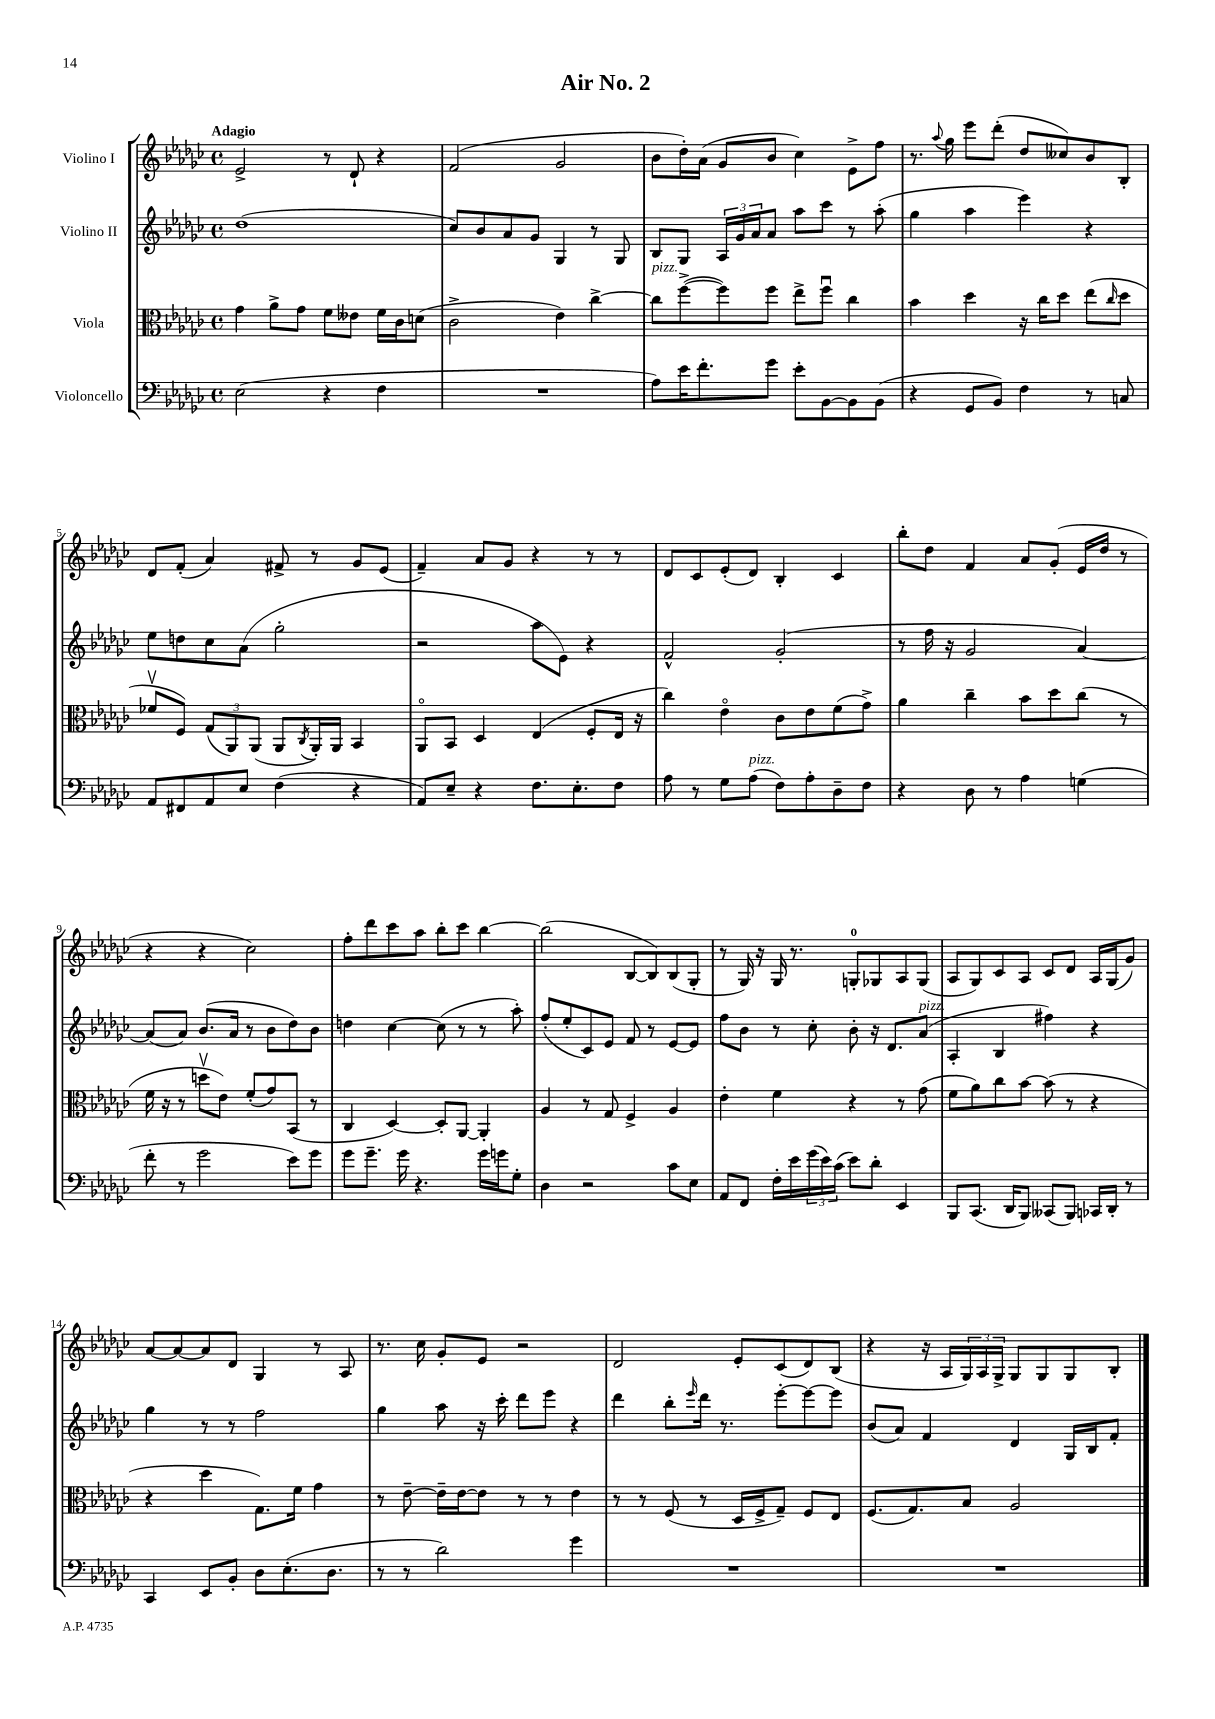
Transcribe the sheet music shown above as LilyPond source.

\header { title = "Air No. 2" }
<<
\new StaffGroup <<
\new Staff = "s0" \with { instrumentName = "Violino I" } {
    \clef treble \key ges \major \defaultTimeSignature \time 4/4 \tempo "Adagio"
    ees'2-> r8 des'8-! r4 |
    f'2( ges'2 |
    bes'8 des''16-.) aes'16( ges'8 bes'8 ces''4) ees'8-> f''8 |
    r8. \appoggiatura { aes''8 } ges''16 ees'''8 des'''8-.( des''8 ceses''8) bes'8 bes8-. |
    des'8 f'8-.( aes'4) fis'8-> r8 ges'8 ees'8( |
    f'4--) aes'8 ges'8 r4 r8 r8 |
    des'8 ces'8 ees'8-.( des'8) bes4-. ces'4 |
    bes''8-. des''8 f'4 aes'8 ges'8-.( ees'16 des''16 r8 |
    r4 r4 ces''2) |
    f''8-. des'''8 ces'''8 aes''8 bes''8-. ces'''8 bes''4~ |
    bes''2( bes8~ bes8) bes8( ges8-. |
    r8 ges16) r16 ges16 r8. g8-0-. ges8 aes8 ges8( |
    aes8 ges8) ces'8 aes8 ces'8 des'8 aes16 ges16( ges'8) |
    aes'8~ aes'8~ aes'8 des'8 ges4 r8 aes8 |
    r8. ces''16 ges'8-. ees'8 r2 |
    des'2 ees'8-. ces'8( des'8) bes8( |
    r4 r16 aes16 \tuplet 3/2 { ges16) aes16 ges16-> } ges8 ges8 ges8 bes8-. \bar "|." |
}
\new Staff = "s1" \with { instrumentName = "Violino II" } {
    \clef treble \key ges \major \defaultTimeSignature \time 4/4
    des''1( |
    ces''8) bes'8 aes'8 ges'8 ges4 r8 ges8 |
    bes8 ges8 \tuplet 3/2 { aes16 ges'16 aes'16 } aes'8 aes''8 ces'''8 r8 aes''8-.( |
    ges''4 aes''4 ees'''4) r4 |
    ees''8 d''8 ces''8 aes'8( ges''2-. |
    r2 aes''8 ees'8) r4 |
    f'2-^ ges'2-.( |
    r8 f''16 r16 ges'2 aes'4~) |
    aes'8( aes'8) bes'8.( aes'16 r8 bes'8 des''8) bes'8 |
    d''4 ces''4~ ces''8( r8 r8 aes''8-.) |
    f''8-.( ees''8-. ces'8) ees'8 f'8 r8 ees'8~ ees'8 |
    f''8 bes'8 r8 ces''8-. bes'8-. r16 des'8. aes'8^\markup { \italic "pizz." }( |
    aes4-. bes4 fis''4) r4 |
    ges''4 r8 r8 f''2 |
    ges''4 aes''8 r16 ces'''16-. des'''8 ees'''8 r4 |
    des'''4 bes''8-. \grace { ees'''16 } des'''16 r8. ees'''8~-. ees'''8~ ees'''8 |
    bes'8( aes'8) f'4 des'4 ges16 bes16 f'8-. \bar "|." |
}
\new Staff = "s2" \with { instrumentName = "Viola" } {
    \clef alto \key ges \major \defaultTimeSignature \time 4/4
    ges'4 aes'8-> ges'8 f'8 eeses'8 f'16 ces'16 d'8( |
    ces'2-> ees'4) ces''4~-> |
    ces''8^\markup { \italic "pizz." } f''8~->( f''8) f''8 ees''8-> f''8\downbow ces''4 |
    bes'4 des''4 r16 ces''16 des''8 ees''8( \grace { ces''16 } des''8 |
    fes'8\upbow f8) \tuplet 3/2 { ges8( aes,8) aes,8( } aes,8 \acciaccatura { ces8 } aes,16-.) aes,16 bes,4 |
    aes,8\flageolet bes,8 des4 ees4( f8-. ees16 r16 |
    ces''4) ees'4\flageolet ces'8 ees'8 f'8( ges'8->) |
    aes'4 ces''4-- bes'8 des''8 ces''8( r8 |
    f'16 r16 r8 d''8\upbow ees'8) f'8-.( ges'8) bes,8( r8 |
    ces4 des4~) des8-. aes,8~ aes,4-. |
    aes4 r8 ges8 f4-> aes4 |
    ees'4-. f'4 r4 r8 ges'8( |
    f'8 aes'8) ces''8 bes'8~ bes'8( r8 r4 |
    r4 des''4 ges8.) f'16 ges'4 |
    r8 ees'8~-- ees'16-- ees'16~ ees'8 r8 r8 ees'4 |
    r8 r8 f8( r8 des16 f16-> ges8--) f8 ees8 |
    f8.( ges8.) bes8 aes2 \bar "|." |
}
\new Staff = "s3" \with { instrumentName = "Violoncello" } {
    \clef bass \key ges \major \defaultTimeSignature \time 4/4
    ees2( r4 f4 |
    R1 |
    aes8) ees'16 f'8.-. ges'8 ees'8-. bes,8~ bes,8 bes,8( |
    r4 ges,8 bes,8) f4 r8 c8 |
    aes,8 fis,8 aes,8 ees8 f4( r4 |
    aes,8) ees8-- r4 f8. ees8.-. f8 |
    aes8 r8 ges8 aes8^\markup { \italic "pizz." }( f8) aes8-. des8-- f8 |
    r4 des8 r8 aes4 g4( |
    f'8-. r8 ges'2 ees'8) ges'8 |
    ges'8 ges'8.-- ges'16 r4. ges'16 g'16 ges8-. |
    des4 r2 ces'8 ees8 |
    aes,8 f,8 f16-. ees'16 \tuplet 3/2 { ges'16( ees'16) ces'16( } ees'8) des'8-. ees,4 |
    bes,,8 ces,8.( des,16 bes,,8) ceses,8( bes,,8) ces,16 des,16-. r8 |
    ces,4 ees,8 bes,8-. des8 ees8.-.( des8. |
    r8 r8 des'2) ges'4 |
    R1 |
    R1 \bar "|." |
}
>>
>>
